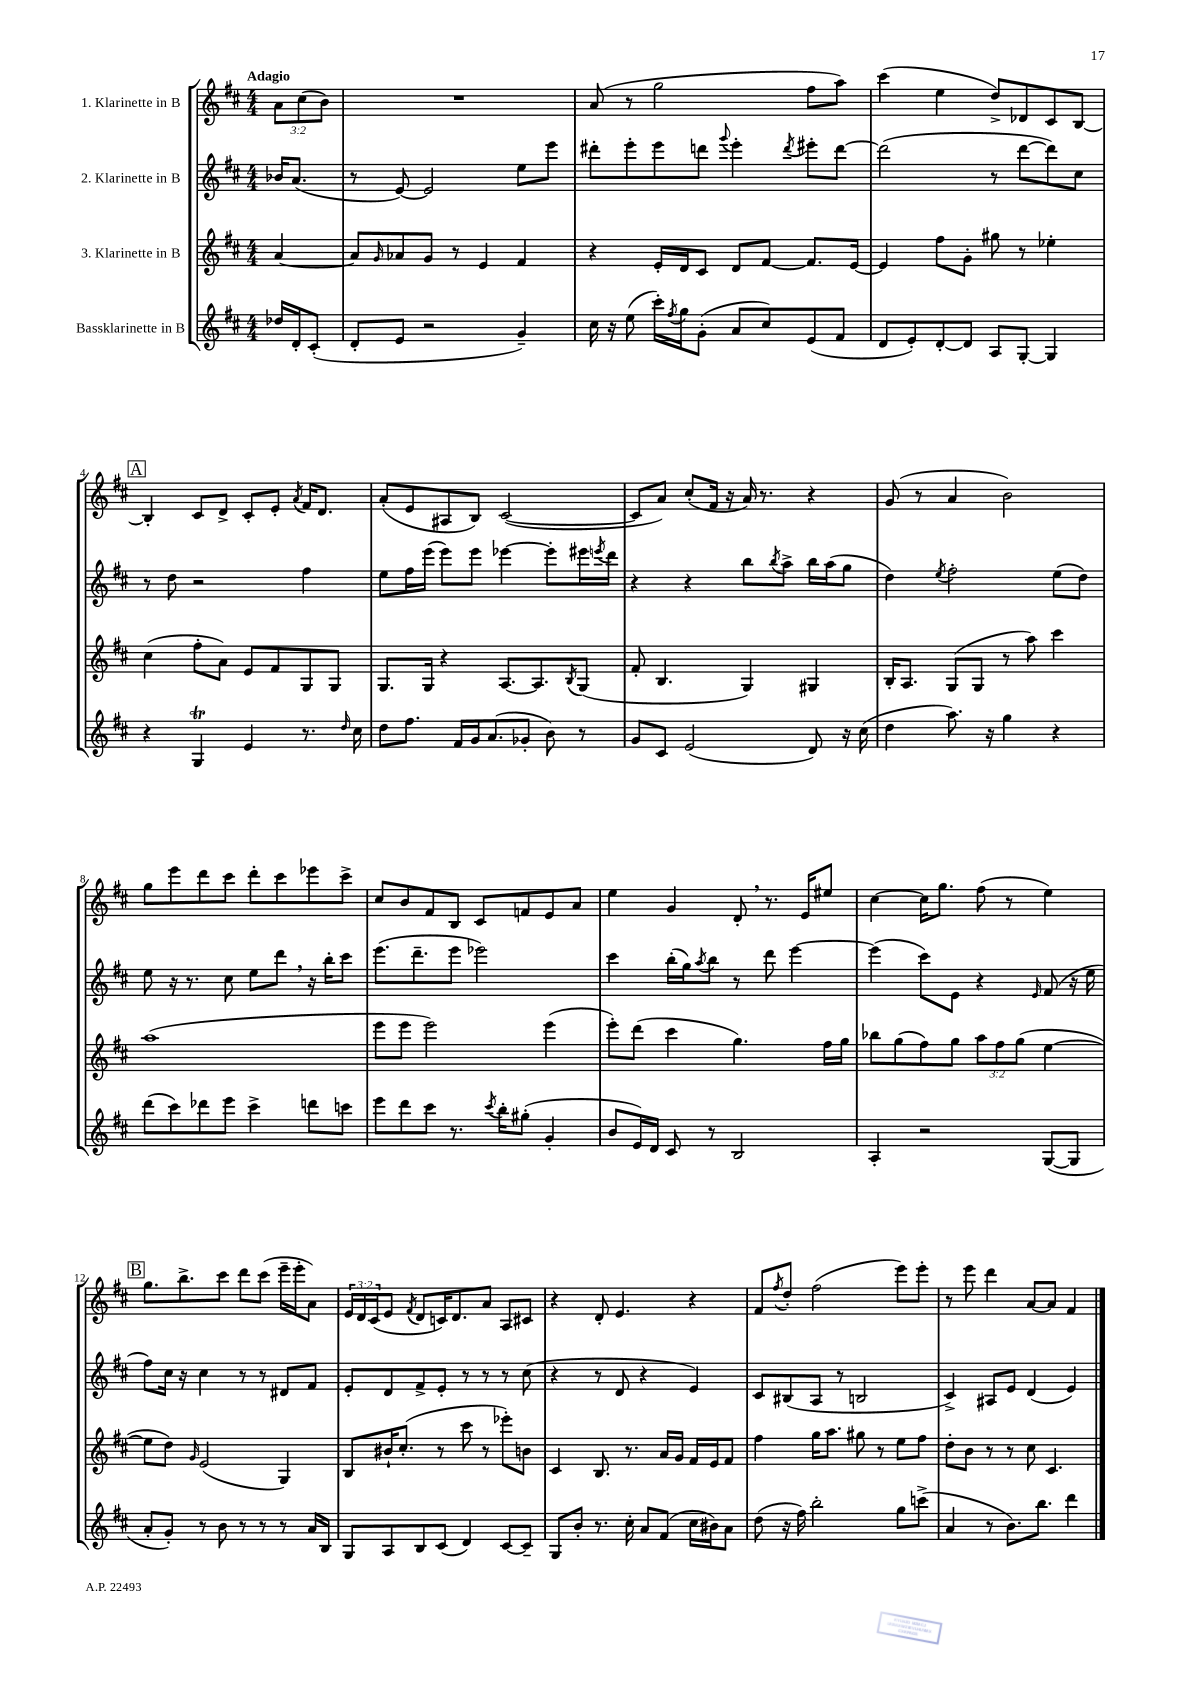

**kern	**kern	**kern	**kern
*part4	*part3	*part2	*part1
*staff4	*staff3	*staff2	*staff1
*I"Bassklarinette in B	*I"3. Klarinette in B	*I"2. Klarinette in B	*I"1. Klarinette in B
*clefG2	*clefG2	*clefG2	*clefG2
*k[f#c#]	*k[f#c#]	*k[f#c#]	*k[f#c#]
*M4/4	*M4/4	*M4/4	*M4/4
=	=	=	=
!	!	!	!LO:TX:a:B:t=Adagio
16dd-X/LL	[4a/	16b-X/KL	12a\L
16d'/J	.	(8.a/J	.
.	.	.	(12cc#\
(8c#'/J	.	.	.
.	.	.	12b\J)
=1	=1	=1	=1
8d'/L	8a/L]	8r	1r
.	16qqg/	.	.
8e/J	8a-X/	[8e/)	.
2r	8g/J	2e/]	.
.	8r	.	.
.	4e/	.	.
4g~/)	4f#/	8ee\L	.
.	.	8eee\J	.
=2	=2	=2	=2
16cc#\	4r	8ddd#X'\L	(8a/
16r	.	.	.
(8ee\	.	8eee'\	8r
16ccc#'\LL)	16e'/LL	8eee\	2gg\
8qff#/	.	.	.
16gg\J	16d/J	.	.
(8g'\J	8c#/J	8dddn\J	.
.	.	8qqggg/	.
8a/L	8d/L	4eee'\	.
8cc#/)	[8f#/J	.	.
.	.	8qddd/	.
(8e/	8.f#/L]	8eee#X'\L	8ff#\L
8f#/J	.	[8ddd\J	8aa\J)
.	[16e/Jk	.	.
=3	=3	=3	=3
8d/L	4e/]	(2ddd\]	(4ccc#\
8e'/)	.	.	.
[8d'/	8ff#\L	.	4ee\
8d/J]	8g'\J	.	.
8A/L	8gg#X\	8r	8dd^/L)
[8G'/J	8r	[8ddd\L	8d-X/
4G/]	4ee-X'\	8ddd\])	8c#/
.	.	8cc#\J	[8B/J
!!LO:LB:g=z
!!LO:REH:place=s1:t=A
=4	=4	=4	=4
4r	(4cc#\	8r	4B'/]
.	.	8dd\	.
4GT/	8ff#'\L	2r	8c#/L
.	8a\J)	.	8d^/J
4e/	8e/L	.	8c#'/L
.	8f#/	.	8e'/J
.	.	.	8qa/
8.r	8G/	4ff#\	16f#/KL
.	.	.	8.d/J
.	8G/J	.	.
16qqdd/	.	.	.
16cc#\	.	.	.
=5	=5	=5	=5
8dd\L	8.G/L	8ee\L	(8a'/L
8.ff#\J	.	16ff#\L	8e/
.	16G/Jk	(16eee\JJ	.
.	4r	8eee\L)	8A#X/
16f#/LL	.	.	.
16g/J	.	8eee\J	8B/J)
(8.a/	.	.	.
.	[8.A/L	[4eee-X\	([2c#/
8g-X'/J	.	.	.
.	8.A/]	.	.
8b\)	.	8eee-'\L]	.
.	8qB/	.	.
8r	(8G/J	16eee#X\L	.
.	.	8qeeen/	.
.	.	16ddd\JJ	.
=6	=6	=6	=6
8g/L	8f#'/	4r	8c#/L]
8c#/J	4.B/	.	8a/J)
(2e/	.	4r	(8cc#'/L
.	.	.	16f#/Jk
.	.	.	16r
.	4G/)	8bb\L	16a/)
.	.	.	8.r
.	.	8qbb/	.
.	.	8aa^\J	.
8d/)	4G#X/	16bb\LL	4r
.	.	(16aa\J	.
16r	.	8gg\J	.
(16cc#\	.	.	.
=7	=7	=7	=7
4dd\	16B'/KL	4dd\)	(8g/
.	8.A/J	.	.
.	.	.	8r
.	.	8qee/	.
8.aa\)	(8G/L	2ff#'\	4a/
.	8G/J	.	.
16r	.	.	.
4gg\	8r	.	2b\)
.	8aa\)	.	.
4r	4ccc#\	(8ee\L	.
.	.	8dd\J)	.
!!LO:LB:g=z
=8	=8	=8	=8
(8ddd\L	(1aa	8ee\	8gg\L
8ccc#\)	.	16r	8eee\
.	.	8.r	.
8ddd-X\	.	.	8ddd\
8eee\J	.	8cc#\	8ccc#\J
4ccc#^\	.	8ee\L	8ddd'\L
.	.	8ddd,\J	8ccc#\
8dddn\L	.	16r	8eee-X\
.	.	16bb'\KL	.
8cccn\J	.	8ccc#\J	8ccc#^\J
=9	=9	=9	=9
8eee\L	8eee\L	(8.eee\L	8cc#/L
8ddd\	8eee\J	.	8b/
.	.	8.ddd~\	.
8ccc#\J	2eee\)	.	8f#/
8.r	.	8eee\J	8B/J
.	.	2eee-X\)	8c#/L
8qccc#/	.	.	.
16bb'\KL	.	.	.
(8gg#X'\J	.	.	8fn/
4g'/	(4eee\	.	8e/
.	.	.	8a/J
=10	=10	=10	=10
8b/L	8eee'\L)	4ccc#\	4ee\
16e/L)	(8ddd\J	.	.
16d/JJ	.	.	.
8c#/	4ccc#\	(16bb'\LL	4g/
.	.	16gg\J)	.
.	.	8qaa/	.
8r	.	8bb\J	.
2B/	4.gg\)	8r	8d',/
.	.	8ddd\	8.r
.	.	[4eee\	.
.	.	.	16e/KL
.	16ff#\LL	.	8ee#X/J
.	16gg\JJ	.	.
=11	=11	=11	=11
4A'/	8bb-X\L	(4eee\]	[4cc#\
.	(8gg\	.	.
2r	8ff#\)	8ccc#\L)	16cc#\KL]
.	.	.	8.gg\J
.	8gg\J	8e\J	.
.	12aa\L	4r	(8ff#\
.	12ff#\	.	.
.	.	.	8r
.	(12gg\J	.	.
.	.	16qqe/	.
([8G/L	[4ee\	(8f#/	4ee\)
8G/J]	.	16r	.
.	.	16ee\	.
!!LO:LB:g=z
!!LO:REH:place=s1:t=B
=12	=12	=12	=12
8a'/L	8ee\L]	8ff#\L)	8.gg\L
8g'/J)	8dd\J)	16cc#\Jk	.
.	.	16r	8.bb^\
.	16qqg/	.	.
8r	(2e/	4cc#\	.
8b\	.	.	8ccc#\J
8r	.	8r	8ddd\L
8r	.	8r	(8ccc#\J
8r	4G/)	8d#X/L	16eee~\LL
.	.	.	16eee'\J
16a/LL	.	8f#/J	8a\J)
16B/JJ	.	.	.
=13	=13	=13	=13
8G/L	8B/L	8e'/L	24e/LL
.	.	.	24d/
.	.	.	(24c#/J
8A/	16b#X`/K	8d/	8e/J
.	(8.cc#'/J	.	.
.	.	.	8qf#/
8B/	.	8f#^/	8d/L
(8c#/J	8r	8e'/J	16cn/K)
.	.	.	8.d/
4d/)	8ccc#\	8r	.
.	8r	8r	8a/J
[8c#/L	8eee-X'\L)	8r	8A/L
8c#~/J]	8bn\J	(8cc#\	8c#X/J
=14	=14	=14	=14
8G/L	4c#/	4r	4r
8b'/J	.	.	.
8.r	8.B/	8r	8d'/
.	.	8d/	4.e/
16cc#'\	8.r	.	.
8a/L	.	4r	.
(8f#/J	16a/LL	.	.
.	16g/JJ	.	.
16cc#\LL	16f#/LL	4e/)	4r
16b#X\J)	16e/J	.	.
8a\J	8f#/J	.	.
=15	=15	=15	=15
(8dd\	4ff#\	8c#/L	8f#/L
.	.	.	8qff#/
16r	.	(8B#X/	8dd'/J
16ff#\)	.	.	.
2bb'\	16gg\KL	8A/J	(2ff#\
.	8.aa\J	.	.
.	.	8r	.
.	8gg#X\	2Bn/	.
.	8r	.	.
8gg\L	8ee\L	.	8eee\L)
(8cccn^\J	8ff#\J	.	8eee'\J
=16	=16	=16	=16
4a/	8dd'\L	4c#^/)	8r
.	8b\J	.	8eee\
8r	8r	8A#X/L	4ddd\
8.b\L)	8r	8e/J	.
.	8cc#\	(4d/	[8a/L
8.bb\J	.	.	.
.	4.c#/	.	8a/J]
4ddd\	.	4e/)	4f#/
==	==	==	==
*-	*-	*-	*-
